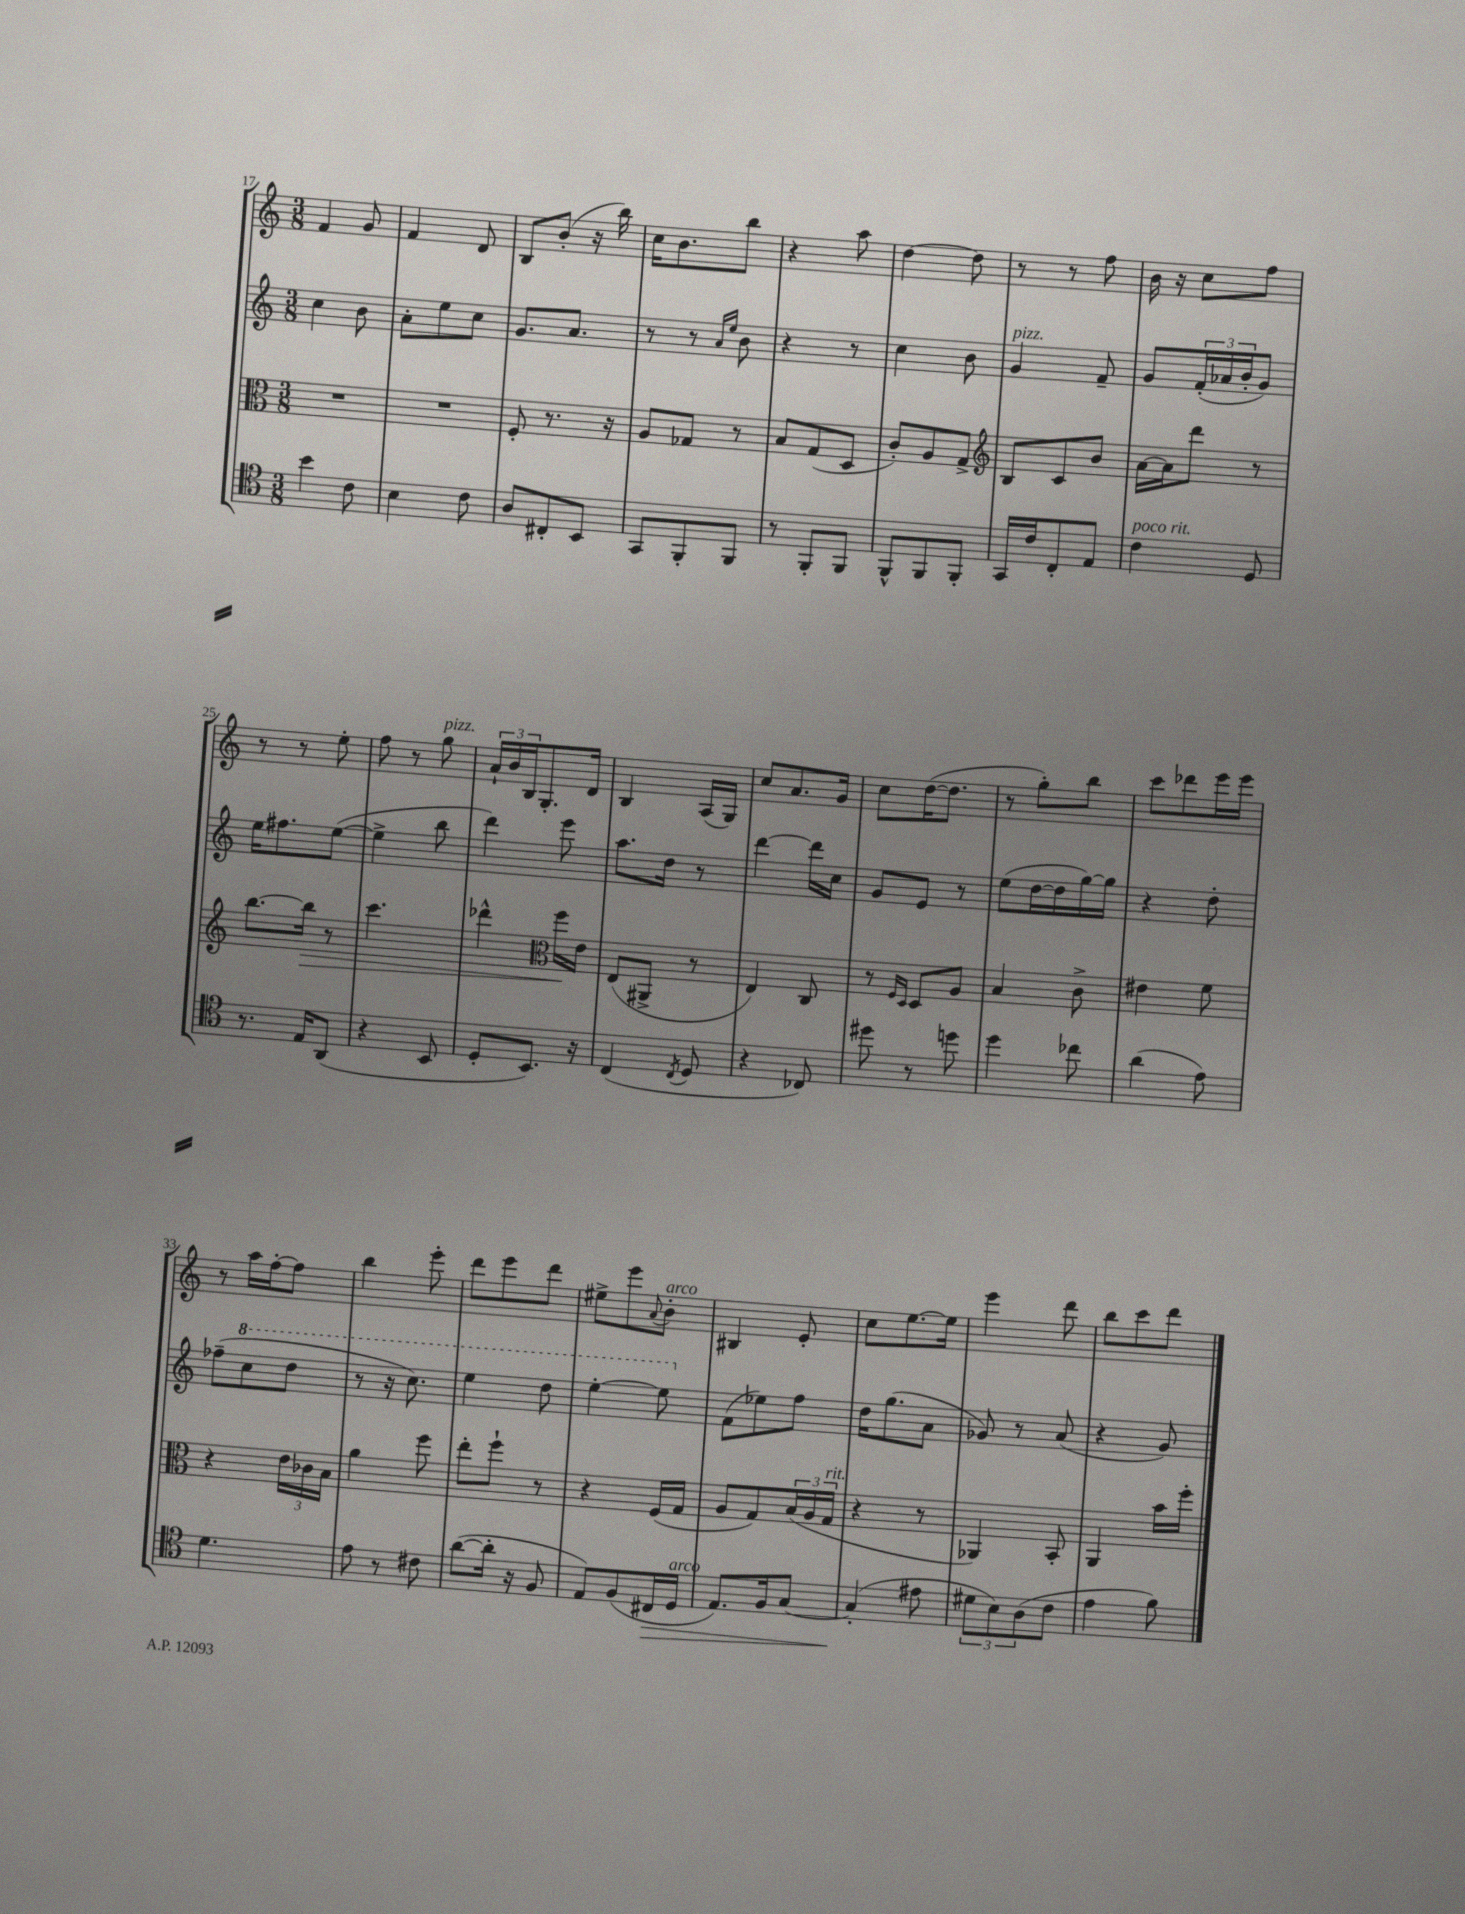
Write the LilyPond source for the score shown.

<<
\new StaffGroup <<
\new Staff = "s0" {
    \clef treble \key c \major \numericTimeSignature \time 3/8
    f'4 g'8 |
    f'4 d'8 |
    b8 b'8-.( r16 b''16) |
    c''16 b'8. b''8 |
    r4 a''8 |
    d''4~ d''8 |
    r8 r8 f''8 |
    b'16 r16 c''8 f''8 |
    r8 r8 e''8-. |
    f''8 r8 g''8^\markup { \italic "pizz." } |
    \tuplet 3/2 { a'16-! b'16 b16 } g8.-. d'16 |
    b4 a16( g16) |
    c''8 a'8. g'16 |
    c''8 d''16~( d''8. |
    r8 g''8-.) b''8 |
    c'''8 des'''8 e'''16 e'''16 |
    r8 a''16 f''16~-. f''8 |
    b''4 e'''8-. |
    d'''8 e'''8 d'''8 |
    eis''8-> e'''8 \appoggiatura { a'8 } b'8-.^\markup { \italic "arco" } |
    bis4 e'8-. |
    c''8 e''8.~ e''16 |
    e'''4 d'''8 |
    b''8 c'''8 d'''8 \bar "|." |
}
\new Staff = "s1" {
    \clef treble \key c \major \numericTimeSignature \time 3/8
    c''4 b'8 |
    a'8-. e''8 c''8 |
    g'8. a'8. |
    r8 r8 \grace { a'16 e''16 } b'8 |
    r4 r8 |
    c''4 b'8 |
    g'4^\markup { \italic "pizz." } f'8-- |
    g'8 \tuplet 3/2 { f'16-.( aes'16 b'16-. } g'8) |
    e''16 fis''8. e''8~( |
    e''4-> b''8 |
    d'''4) e'''8 |
    a''8. d''16 r8 |
    d'''4~ d'''16 c''16 |
    g'8 e'8 r8 |
    e''8( d''16~ d''16 g''16~) g''16 |
    r4 d''8-. |
    fes''8--( \ottava #1 c'''8 d'''8 |
    r8 r16 c'''8.) |
    e'''4 d'''8 |
    e'''4~-. e'''8 \ottava #0 |
    f'8( ees''8) f''8 |
    d''16 g''8.( a'8 |
    ges'8) r8 a'8( |
    r4 g'8) \bar "|." |
}
\new Staff = "s2" {
    \clef alto \key c \major \numericTimeSignature \time 3/8
    R4. |
    R4. |
    f8-. r8. r16 |
    a8 ges8 r8 |
    b8 g8( d8 |
    c'8-.) a8 g8-> |
    \clef treble b8 c'8 b'8 |
    a'16~ a'16 d'''8 r8 |
    b''8.~ b''16\> r8 |
    c'''4. |
    des'''4-^ \clef alto f''16\! e'16 |
    e8( ais,8-> r8 |
    e4) c8 |
    r8 \grace { f16 d16 } d8 a8 |
    b4 c'8-> |
    eis'4 f'8 |
    r4 \tuplet 3/2 { e'16 ces'16 b16 } |
    a'4 f''8 |
    e''8-. f''8-! r8 |
    r4 f16( g16 |
    a8 g8) \tuplet 3/2 { b16( a16 g16^\markup { \italic "rit." } } |
    r4 r8 |
    aes,4) b,8-. |
    a,4 b'16 f''16-. \bar "|." |
}
\new Staff = "s3" {
    \clef tenor \key c \major \numericTimeSignature \time 3/8
    b'4 c'8 |
    b4 c'8 |
    a8 cis8-. b,8 |
    g,8 f,8-. f,8 |
    r8 f,8-. f,8 |
    f,8-^ f,8 f,8-. |
    g,16 c'16 c8-. e8 |
    c'4^\markup { \italic "poco rit." } d8 |
    r8. e16 a,8( |
    r4 b,8 |
    d8-. b,8.) r16 |
    c4( \acciaccatura { c8 } d8 |
    r4 ces8) |
    dis''8 r8 d''8 |
    d''4 ces''8 |
    a'4( e'8) |
    d'4. |
    e'8 r8 cis'8 |
    a'8~( a'16-. r16 f8 |
    e8) f8( cis16\> d16^\markup { \italic "arco" } |
    e8.) f16 g8~ |
    g4-.\!( eis'8 |
    \tuplet 3/2 { dis'8 b8) a8( } c'8 |
    e'4 f'8) \bar "|." |
}
>>
>>
\layout { \context { \Score currentBarNumber = #17 } }
